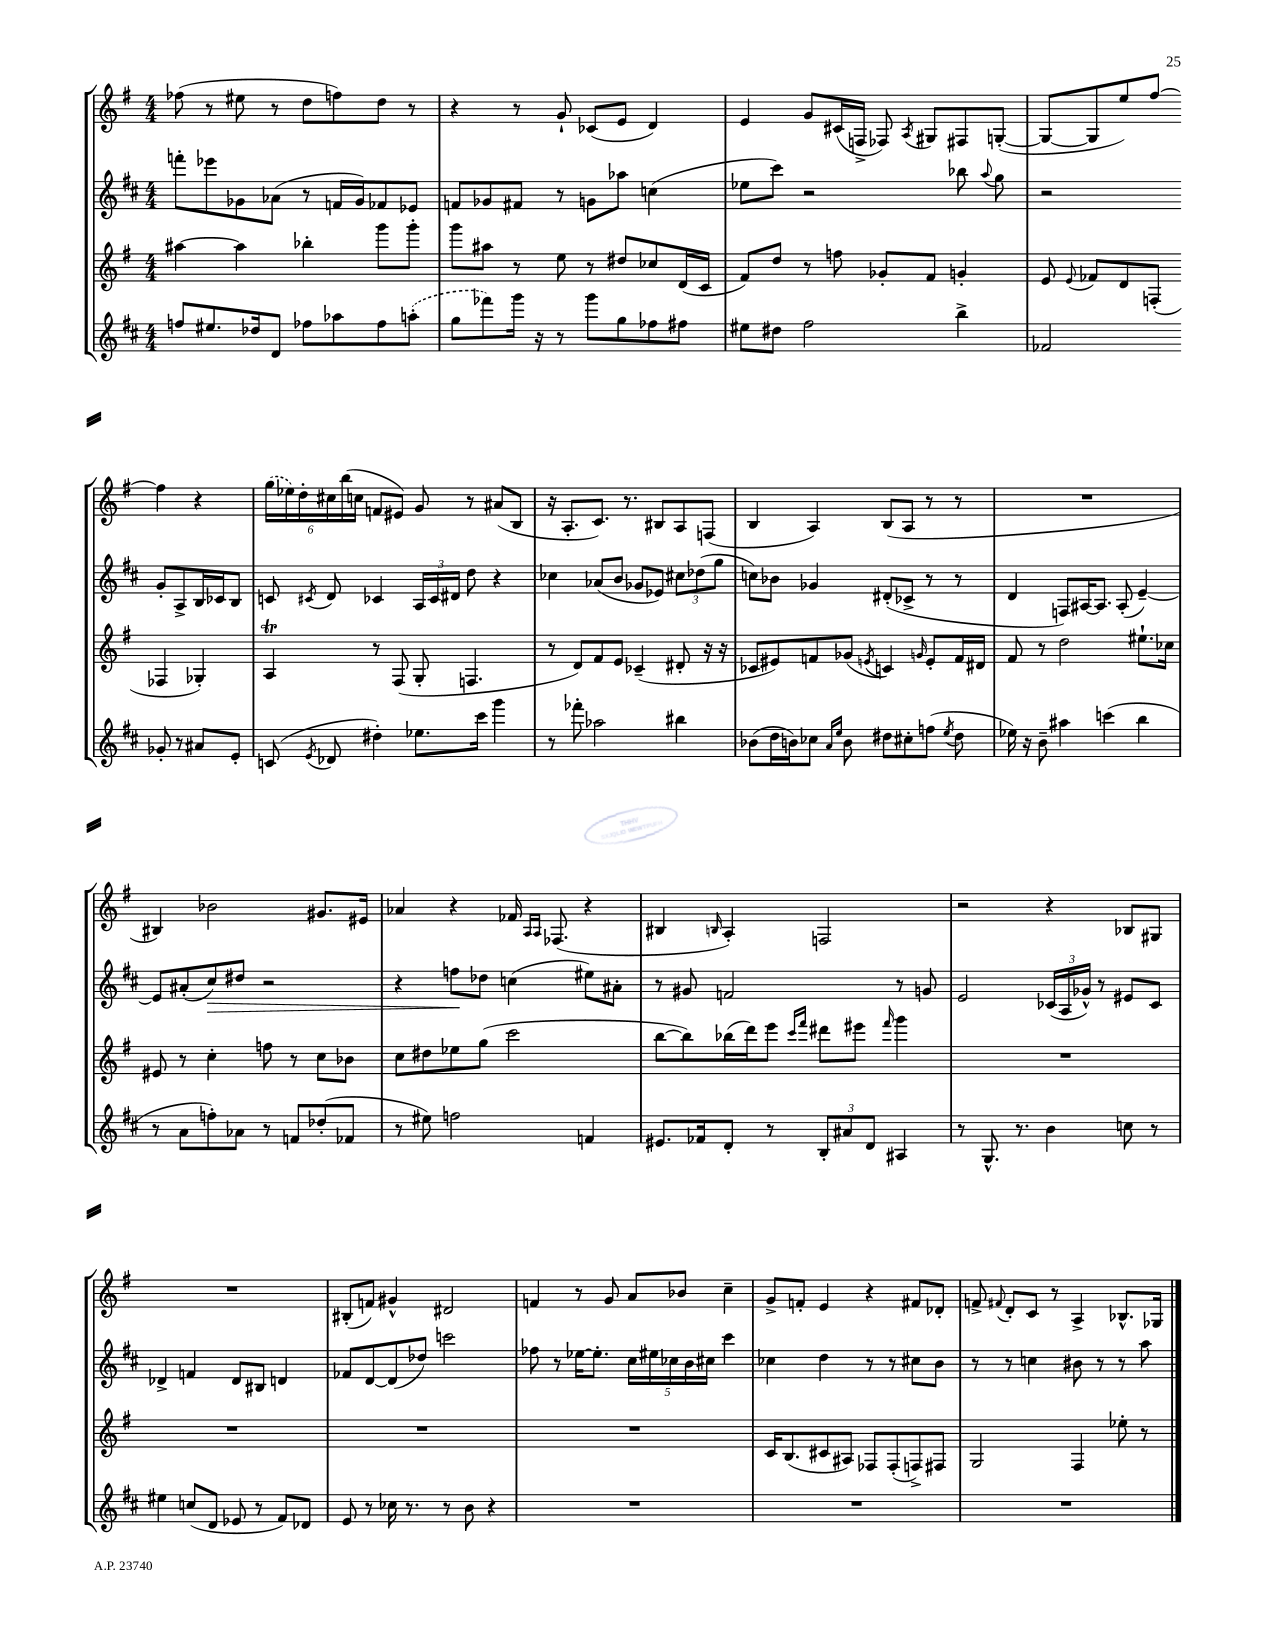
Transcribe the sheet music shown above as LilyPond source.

<<
\new StaffGroup <<
\new Staff = "s0" {
    \clef treble \key g \major \numericTimeSignature \time 4/4
    \autoBeamOff fes''8( r8 eis''8 r8 d''8[ f''8) d''8] r8 |
    r4 r8 g'8-! ces'8[( e'8] d'4) |
    e'4 g'8[ cis'16( f16]-> fes8) \acciaccatura { a8 } gis8[ fis8 g8]~-.( |
    g8[~ g8 e''8) fis''8]~ fis''4 r4 |
    \tuplet 6/4 { \once \slurDashed g''16[( ees''16) d''16-. cis''16 b''16( c''16] } f'8[ eis'8]) g'8 r8 ais'8[( b8] |
    r16 a8.[-. c'8.]) r8. bis8[ a8 f8]( |
    b4 a4) b8[( a8] r8 r8 |
    R1 |
    bis4) bes'2 gis'8.[ eis'16] |
    aes'4 r4 fes'16 \grace { a16[ a16] } fes8.( r4 |
    bis4 \grace { b16 } a4-.) f2 |
    r2 r4 bes8[ gis8] |
    R1 |
    bis8[-.( f'8]) gis'4-^ dis'2 |
    f'4 r8 g'8 a'8[ bes'8] c''4-- |
    g'8[-> f'8]-. e'4 r4 fis'8[ des'8]-. |
    f'8-> \appoggiatura { fis'8 } d'8[-. c'8] r8 a4-> bes8.[-^ ges16] \bar "|." |
}
\new Staff = "s1" {
    \clef treble \key d \major \numericTimeSignature \time 4/4
    \autoBeamOff f'''8[-. ees'''8 ges'8 aes'8]( r8 f'16[ ges'16) fes'8 ees'8] |
    f'8[ ges'8 fis'8] r8 g'8[ aes''8] c''4( |
    ees''8[ cis'''8]) r2 bes''8 \appoggiatura { a''8 } g''8 |
    r2 g'8[-. a8-> b16 ces'16 b8] |
    c'8 \acciaccatura { cis'8 } d'8 ces'4 \tuplet 3/2 { a16[ ces'16 dis'16] } d''8 r4 |
    ces''4 aes'8[( b'8] ges'8[ ees'8]) \tuplet 3/2 { cis''8[ des''8( g''8] } |
    c''8[) bes'8] ges'4 dis'8[-.( ces'8]-> r8 r8 |
    d'4 f8[) ais16~ ais8.] ais8-.( e'4~--) |
    e'8[ ais'8-.( cis''8\>) dis''8] r2 |
    r4 f''8[\! des''8] c''4( eis''8[) ais'8]-. |
    r8 gis'8 f'2 r8 g'8 |
    e'2 \tuplet 3/2 { ces'16[( a16 ges'16]-^) } r8 eis'8[ ces'8] |
    des'4-> f'4 des'8[ bis8] d'4 |
    fes'8[ d'8~ d'8( des''8]) c'''2 |
    fes''8 r8 ees''16[~ ees''8.]-. \tuplet 5/4 { cis''16[ eis''16 ces''16 b'16 cis''16] } cis'''4 |
    ces''4 d''4 r8 r8 cis''8[ b'8] |
    r8 r8 c''4 bis'8 r8 r8 a''8 \bar "|." |
}
\new Staff = "s2" {
    \clef treble \key g \major \numericTimeSignature \time 4/4
    \autoBeamOff ais''4~ ais''4 bes''4-. g'''8[ g'''8]-. |
    g'''8[ ais''8] r8 e''8 r8 dis''8[ ces''8 d'16( c'16] |
    fis'8[) d''8] r8 f''8 ges'8[-. fis'8] g'4-. |
    e'8 \appoggiatura { e'8 } fes'8[ d'8 f8]-.( fes4 ges4-.) |
    a4\trill r8 fis8( g8-. f4. |
    r8 d'8[) fis'8 e'8] ces'4--( dis'8-. r16 r16 |
    ces'8[ eis'8) f'8 ges'8]( \acciaccatura { e'8 } c'4) \grace { g'16 } e'8[-. f'16 dis'16] |
    fis'8 r8 d''2 eis''8.[-! ces''16] |
    eis'8 r8 c''4-. f''8 r8 c''8[ bes'8] |
    c''8[ dis''8 ees''8 g''8]( c'''2 |
    b''8[~ b''8) bes''16( d'''16) e'''8] \grace { c'''16[ fis'''16] } dis'''8[ eis'''8] \grace { fis'''16 } g'''4 |
    R1 |
    R1 |
    R1 |
    R1 |
    c'16[ b8.( cis'8 ais8]) fes8[ fes8-.( f8->) fis8] |
    g2 fis4 ees''8-. r8 \bar "|." |
}
\new Staff = "s3" {
    \clef treble \key d \major \numericTimeSignature \time 4/4
    \autoBeamOff f''8[ eis''8. des''16 d'8] fes''8[ aes''8 fes''8 \once \slurDashed a''8]-.( |
    g''8[ fes'''8) g'''16] r16 r8 g'''8[ g''8 fes''8 fis''8] |
    eis''8[ dis''8] fis''2 b''4-> |
    fes'2 ges'8-. r8 ais'8[ e'8]-. |
    c'8( \acciaccatura { e'8 } des'8 dis''4-.) ees''8.[ cis'''16] g'''4 |
    r8 fes'''8-. aes''2 bis''4 |
    bes'8[( d''16 b'16) ces''8] \grace { a'16[ e''16] } b'8 dis''8[ cis''8-. f''8]( \acciaccatura { e''8 } dis''8 |
    ees''16) r16 b'8-- ais''4 c'''4( b''4 |
    r8 a'8[ f''8-.) aes'8] r8 f'8[ des''8-.( fes'8] |
    r8 eis''8) f''2 f'4 |
    eis'8.[ fes'16 d'8]-. r8 \tuplet 3/2 { b8[-. ais'8 d'8] } ais4 |
    r8 g8.-^ r8. b'4 c''8 r8 |
    eis''4 c''8[( d'8] ees'8 r8 fis'8[) des'8] |
    e'8 r8 ces''16 r8. r8 b'8 r4 |
    R1 |
    R1 |
    R1 \bar "|." |
}
>>
>>
\layout { \context { \Score \remove "Bar_number_engraver" } }
